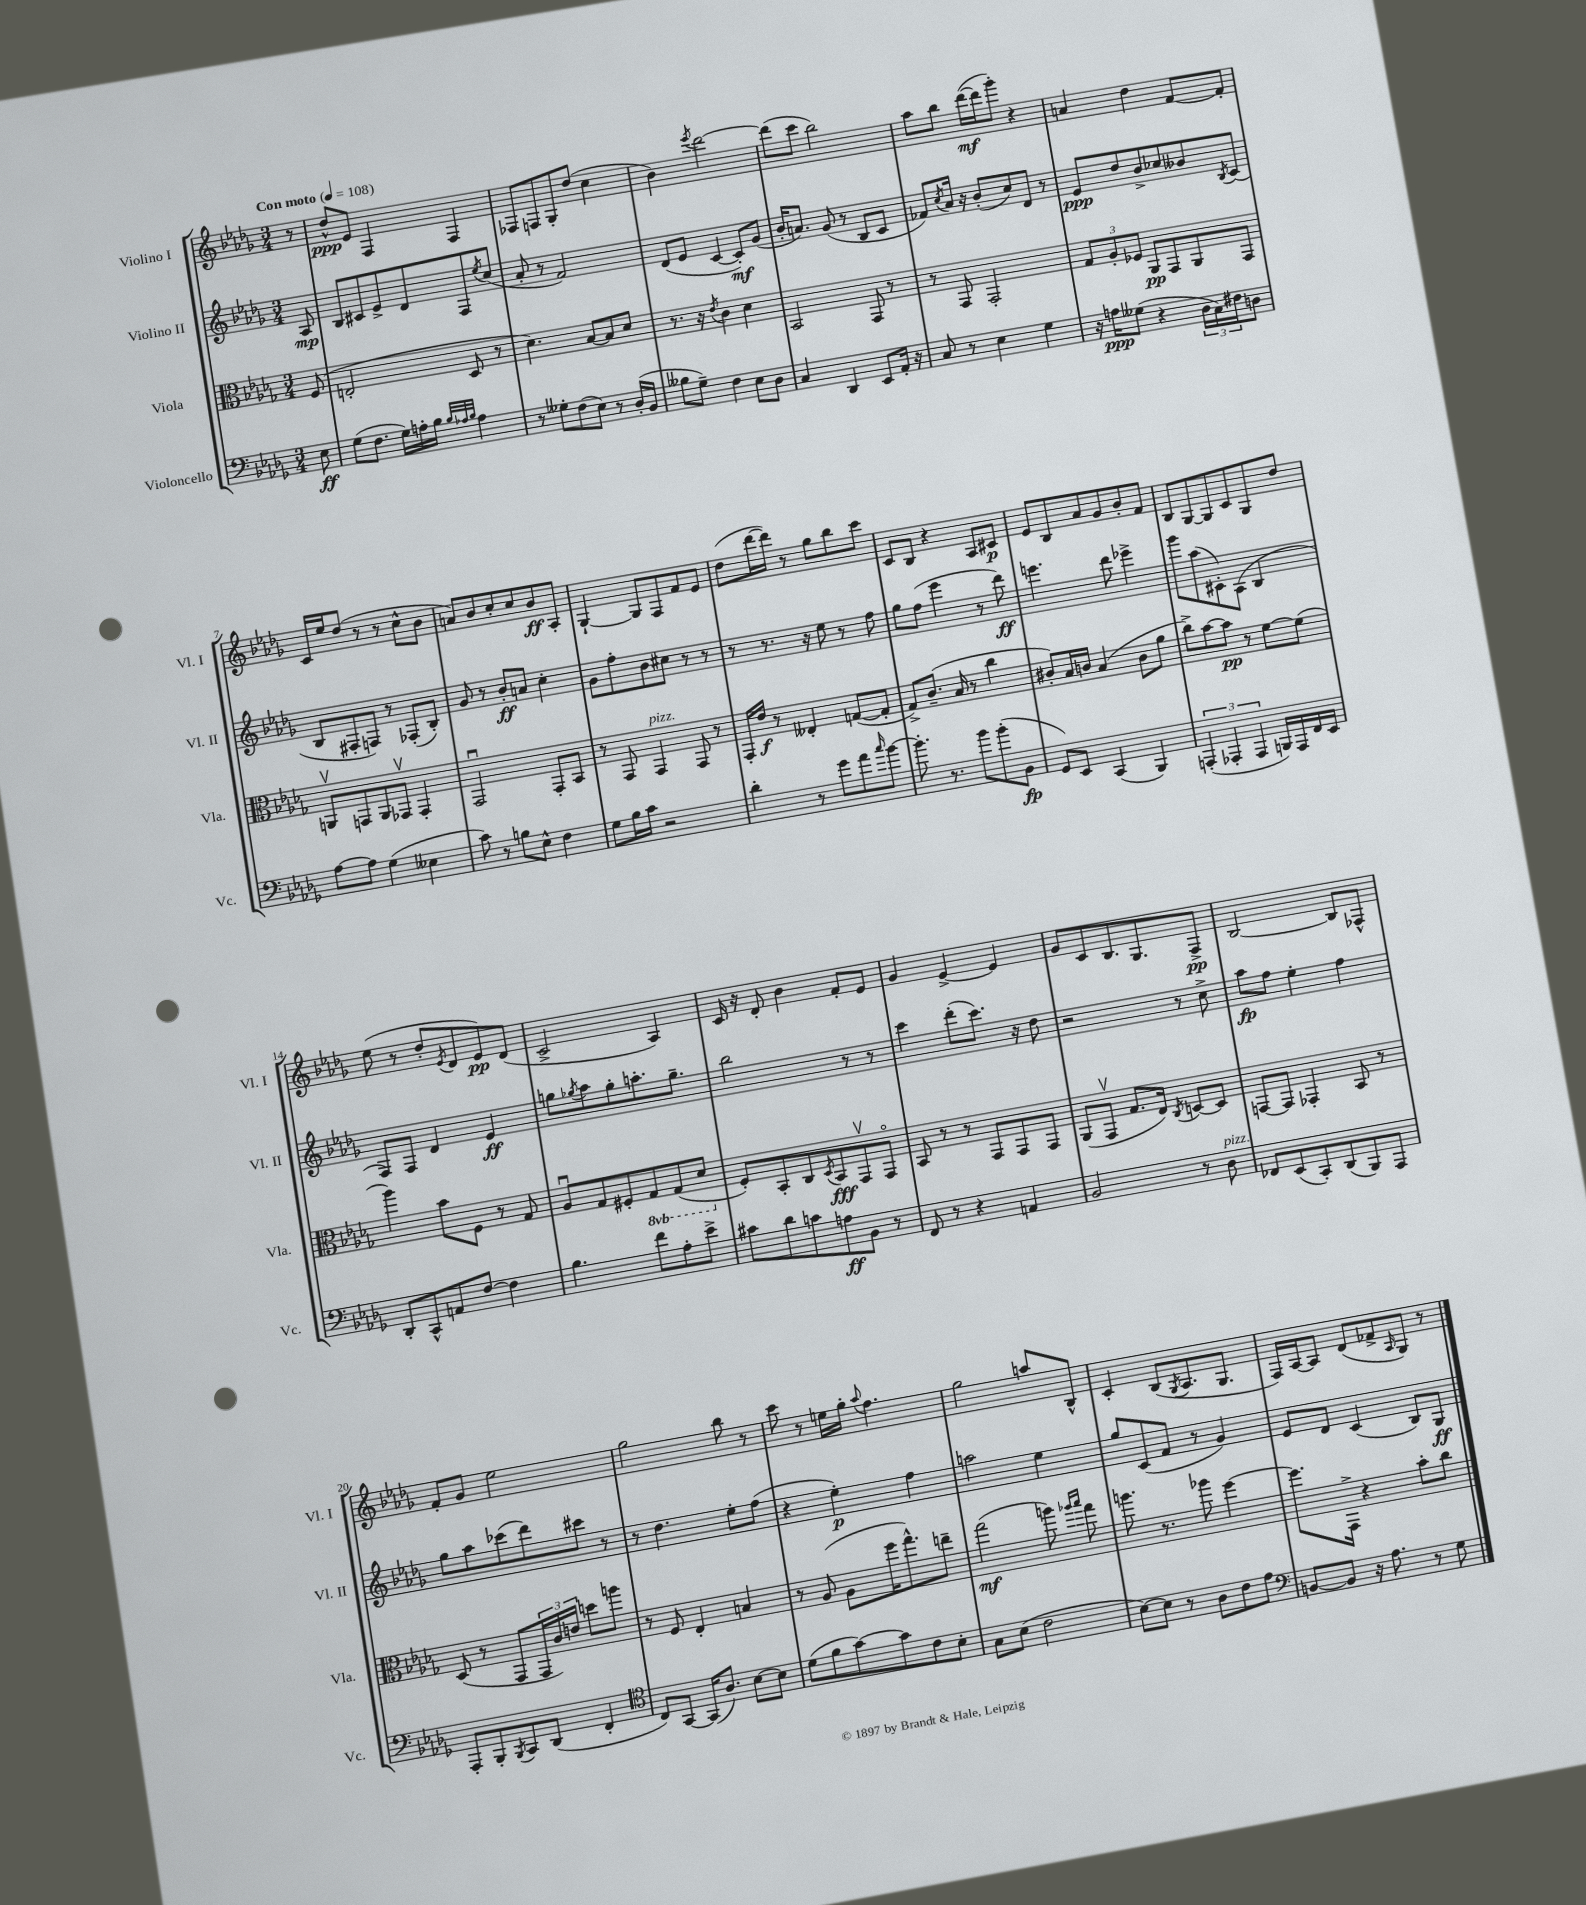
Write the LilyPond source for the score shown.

<<
\new StaffGroup <<
\new Staff = "s0" \with { instrumentName = "Violino I" shortInstrumentName = "Vl. I" } {
    \clef treble \key des \major \numericTimeSignature \time 3/4 \partial 8 \tempo "Con moto" 4 = 108
    r8 |
    des''8-^\ppp ees'8 f4 f4 |
    fes8 f8 ges8-. des''8( c''4 |
    bes'4) \acciaccatura { ees'''8 } des'''2~ |
    des'''8( c'''8 bes''2) |
    aes''8 bes''8 des'''16~\mf( des'''16 ges'''8-.) r4 |
    a'4 des''4 f'8~ f'8-. |
    c'16 ees''16 des''8( r8 r8 c''8-^ bes'8 |
    a'8) bes'8 c''8-. c''8 bes'8\ff aes8-. |
    ges4~-! ges8 f8 f'8 ees'8 |
    des''8( des'''16~ des'''16) r8 ges''8 bes''8 c'''8 |
    c'8 bes8 r4 aes8 cis'8\p |
    ees'8 bes8 aes'8 ges'8 bes'8-. f'8 |
    bes8 ges8~ ges8 c'8 ges8 des''8 |
    ees''8( r8 des''8-. \acciaccatura { ees'8 } des'8 ees'8\pp) des'8( |
    c'2-> aes4) |
    c'16 r16 des'8-. bes'4 f'8-. ees'8 |
    ges'4 ees'4~-> ees'4 |
    ges'8 c'8 bes8. ges8. f8->\pp |
    bes2~ bes8 fes8-^ |
    f'8-. ges'8 ees''2 |
    ges''2 bes''8 r8 |
    c'''8 r8 e''16 ges''16-. \appoggiatura { aes''8 } f''4. |
    ges''2 a''8 bes8-^ |
    c'4-. bes8( \acciaccatura { ges8 } aes8. ges8. |
    f16) aes16~ aes8 des'8( fes'8-> \grace { aes16 } ges8) r8 \bar "|." |
}
\new Staff = "s1" \with { instrumentName = "Violino II" shortInstrumentName = "Vl. II" } {
    \clef treble \key des \major \numericTimeSignature \time 3/4 \partial 8
    aes8\mp |
    bes8 cis'8 ees'8-> des'8 f8 \acciaccatura { ees''8 } c''8( |
    aes'8-. r8 f'2) |
    des'8( ees'8 c'4~ c'8-.\mf) ges'8( |
    bes'16-. a'8.) ges'8( r8 bes8 c'8 |
    fes'8) \acciaccatura { c''8 } aes'16 r16 bes'8-.( c''8) des'8 r8 |
    ees'8\ppp des''8 bes'8-> ces''8 beses'8 \acciaccatura { bes8 } c'8( |
    bes8 fis8-. f8) r8 fes8-.( bes8-.) |
    ges'8 r8 bes'8-.\ff a'8 c''4-. |
    ges'8 f''8-. bes'8 cis''8 r8 r8 |
    r8 r8. r16 ees''8 r8 f''8 |
    ges''8 f''8( ees'''4 r8 des'''8\ff) |
    e'''4. des'''8 ees'''4-> |
    ges'''8 aes''8( cis'8-.) aes8( bes4 |
    f8) f8 des'4 ees'4\ff |
    g''8 \acciaccatura { ges''8 } aes''8 ges''8-. a''8.-. ges''8.-- |
    bes''2 r8 r8 |
    c'''4 des'''8-.( c'''8.) r16 des''8 |
    r2 r8 c''8-> |
    aes''8\fp f''8 ees''4-. f''4 |
    ges''8 aes''8 ces'''8( des'''8) cis'''8 r8 |
    r8 des''4. ees''8-. f''8( |
    r4 ees''4-.\p) f''4 |
    a''2 ees''4 |
    ges''8 c'8( f'8 r8 ges'4) |
    ees'8 des'8 c'4( bes8) ges8\ff \bar "|." |
}
\new Staff = "s2" \with { instrumentName = "Viola" shortInstrumentName = "Vla." } {
    \clef alto \key des \major \numericTimeSignature \time 3/4 \set Staff.ottavationMarkups = #ottavation-simple-ordinals \partial 8
    f8( |
    e2-. des8 r8 |
    des'4.) bes8~ bes8 des'8 |
    r8. r16 \acciaccatura { ees'8 } c'4 des'4 |
    bes,2 ges,8 r8 |
    r8 ges,8 ges,2-. |
    \tuplet 3/2 { ges8 aes8-. fes8 } aes,8\pp ges,8 aes,8 ges,8 |
    a,8\upbow g,8 a,8 ges,8\upbow ges,4-. |
    ges,2\downbow ges,8-. bes,8 |
    r8 ges,8 ges,4^\markup { \italic "pizz." } ges,8 r8 |
    ges,16-. ees'16\f r8 eeses4-. g8~( g8-. |
    ges8->) c'8.--( bes16 r8 c''4 |
    cis'8-.) bes16 c'16 bes4( c'8 aes'8 |
    c''8->) bes'8~ bes'8\pp r8 f'8~ f'8( |
    aes''4) bes'8 f8 r8 ges8 |
    aes8\downbow ges8 fis8-. \ottava #-1 ges,8 ges,8( des8 \ottava #0 |
    f8-.) bes,8-. c8 \acciaccatura { des8 } bes,8\fff ges,8\upbow ges,8\flageolet |
    bes,8 r8 r8 ges,8 ges,8 ges,8 |
    aes,8( ges,8\upbow ges8. ees16) \acciaccatura { c8 } d8~ d8 |
    g,8~ g,8 ges,4-. bes,8 r8 |
    des8( r8 ges,8 \tuplet 3/2 { ges,16 c'16) e'16 } d''8 a''8 |
    r8 f8 ees4-. b4 |
    r8 aes8( aes8 f''16 ges''8.-^) e''8-- |
    ges''2\mf( a''8) \grace { aes''16 bes''16 } ges''8 |
    a''8. r8. aes''8 f''4~ |
    f''8. ges,16-> r4 bes'8-. c''8 \bar "|." |
}
\new Staff = "s3" \with { instrumentName = "Violoncello" shortInstrumentName = "Vc." } {
    \clef bass \key des \major \numericTimeSignature \time 3/4 \partial 8
    ees8\ff |
    ges8( f8. ges16) a16-. bes16 \grace { bes32 aes32 bes32 } aes4 |
    r8 geses8-. f8( ees8) r8 des16-.( bes,16 |
    beses8 ges8--) f4 ees8 des8 |
    c4 des,4 ees,8 aes,16-. r16 |
    c8 r8 ees4 ges4 |
    r16 a16\ppp geses8( r4 \tuplet 3/2 { des16 c16) fis16 } d8 |
    aes8~ aes8 ges4( eeses4 |
    c'8) r8 b8 ees8-^ f4 |
    ges8 bes16 c'16 r2 |
    des'4-. r8 ges'8 aes'8 \grace { c''16 } bes'8~ |
    bes'8.-. r8. bes'8 bes'8-.( bes,8\fp |
    ges,8) ees,8 c,4( bes,,4) |
    \tuplet 3/2 { a,,4-.( aes,,4-. aes,,4 } b,,16) aes,,16 f,16 ees,16 |
    des,8-. c,8-^ a,8 f8~ f4 |
    bes4. f'8 aes8-. ees'8-> |
    cis'8 des'8 c'8 a8\ff bes,8 r8 |
    f,8 r8 r4 a,4 |
    bes,2 r8 des8^\markup { \italic "pizz." } |
    fes,8 ees,8( c,8-.) des,8( bes,,8) aes,,8 |
    aes,,8-. bes,,8-. \acciaccatura { bes,,8 } c,8 des,8( f,4-. |
    \clef tenor c8) ges,8~ ges,16( aes8.) bes8~ bes8 |
    des'8( f'8 ges'8~) ges'8 c'8 bes8-. |
    ges8 bes8( c'2 |
    bes8~) bes8 r8 aes8 c'8 ees'8 |
    \clef bass b,8~ b,8 r16 aes8. r8 ges8 \bar "|." |
}
>>
>>
